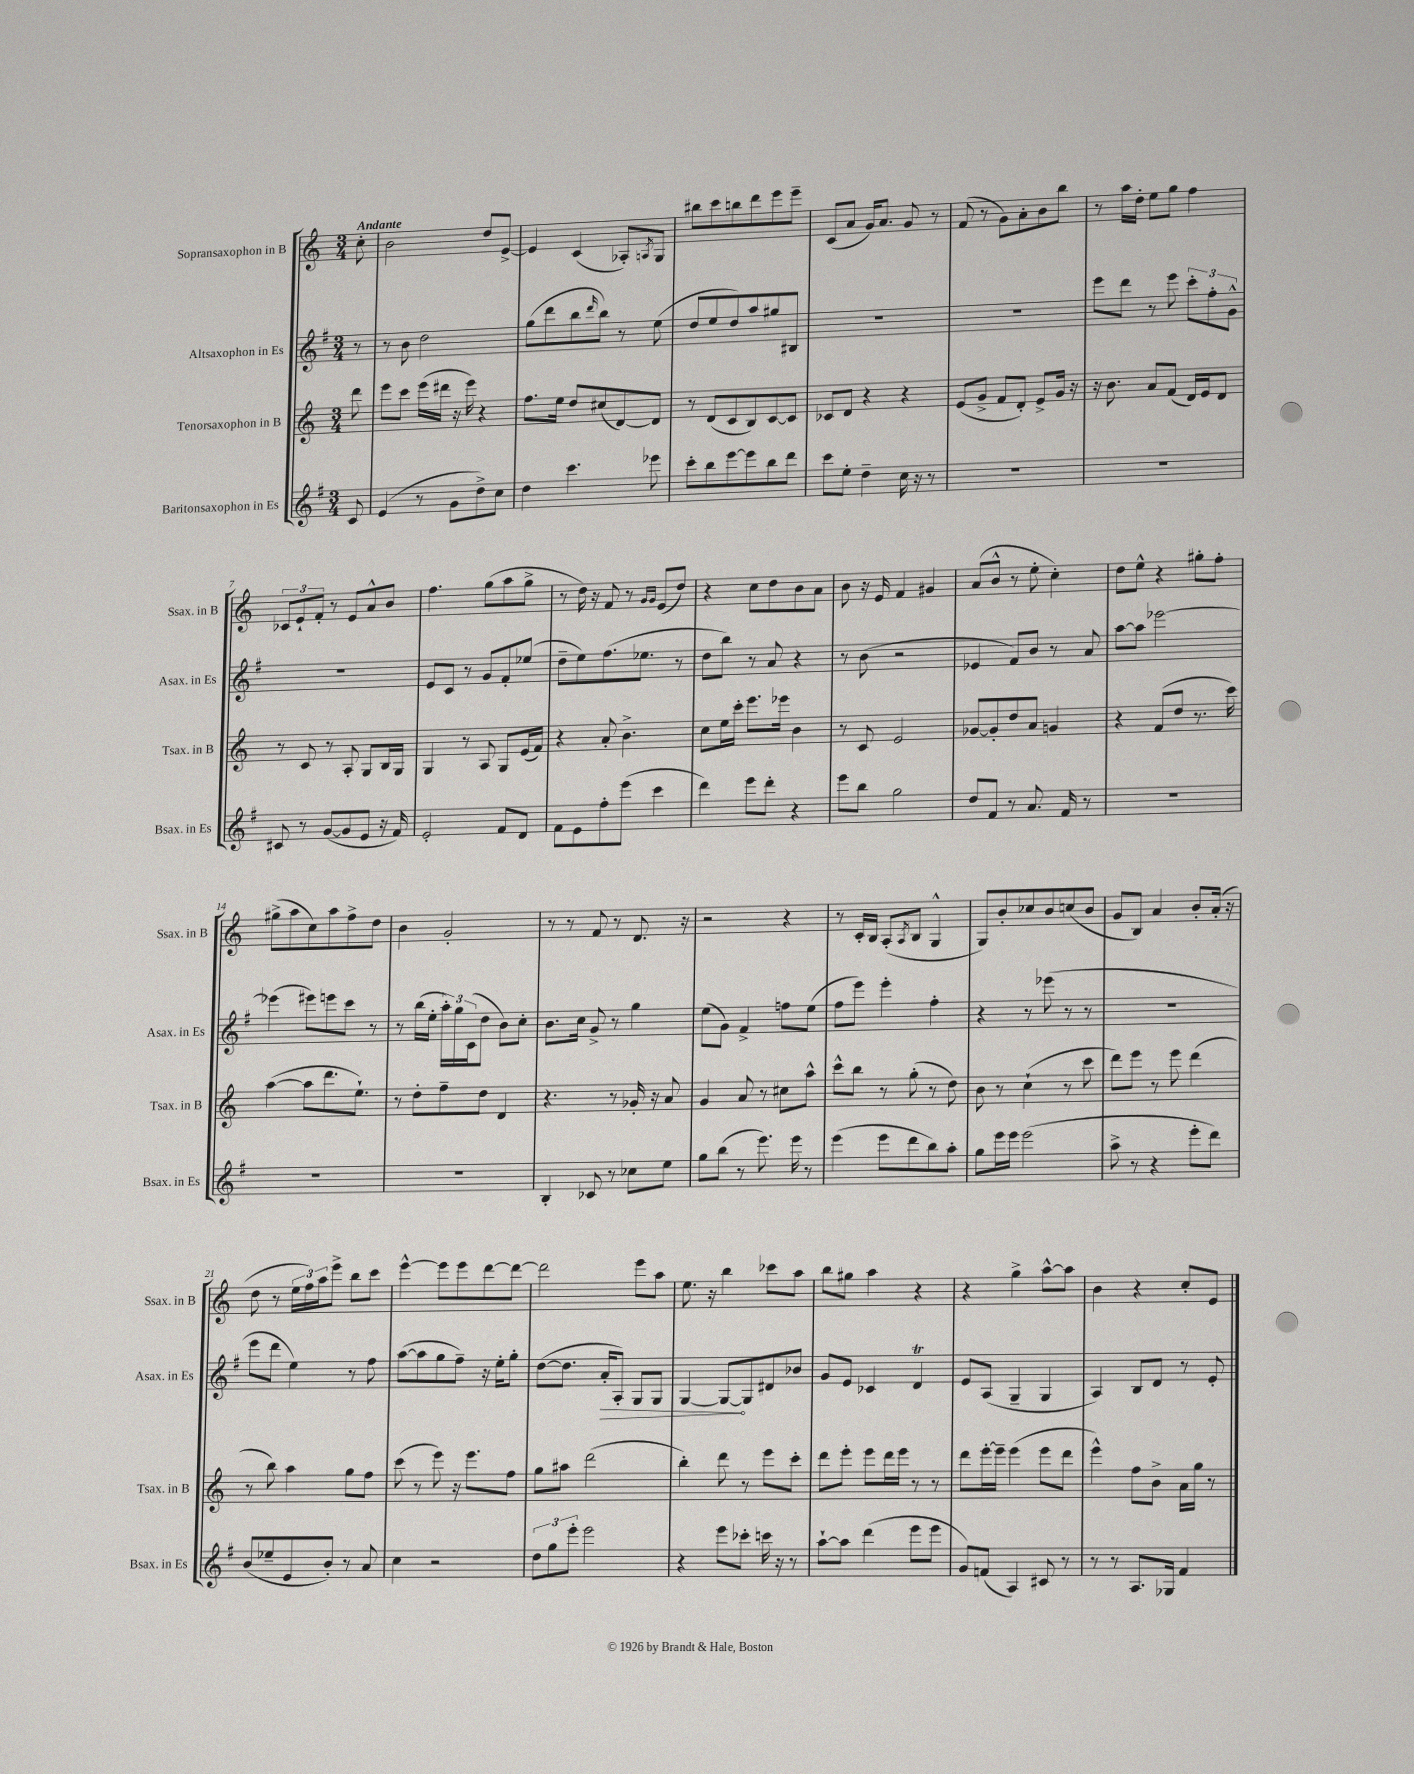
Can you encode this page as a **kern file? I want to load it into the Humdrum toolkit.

**kern	**kern	**kern	**kern
*staff4	*staff3	*staff2	*staff1
*clefG2	*clefG2	*clefG2	*clefG2
*k[f#]	*k[]	*k[f#]	*k[]
*M3/4	*M3/4	*M3/4	*M3/4
8c/	8ddd\	8r	8cc'\
=	=	=	=
(4e/	8eee\L	8r	2b\
.	8ccc\J	8b\	.
8r	(16eee\LL	2dd\	.
.	16ddd#\JJ	.	.
8g\L	16r	.	.
.	16eee\)	.	.
8dd^\)	4r	.	8dd/L
8cc\J	.	.	[8e^/J
=	=	=	=
4dd\	8.ff\L	(8gg\L	4e/]
.	.	8ddd\	.
.	16ee\Jk	.	.
4.ccc\	8dd/L	8bb\	(4c/
.	.	16qqddd/	.
.	(8cc#/	8bb\J)	.
.	[8d/)	8r	8A-'/L)
.	.	.	8qA/
8eee-\	8d/]J	(8ee\	8G/J
=	=	=	=
8ccc'\L	8r	8dd/L	8bb#\L
8bb\	(8d/L	8ee/	8ccc\
[8eee\	8c/	8dd/)	8bb\
8eee\]	8B/)	8aa/	8ddd\
8bb\	[8c/	8gg#/	8eee\
8ddd\J	8c/]J	8B#/J	8eee~\J
=	=	=	=
8ccc\L	8c-/L	2.r	(8c/L
8ee'\J	8d/J	.	8a/J
4dd~\	4r	.	16g/LK)
.	.	.	8.a/J
16cc\	4r	.	8g/
16r	.	.	.
8r	.	.	8r
=	=	=	=
2.r	(8e/L	2.r	(8f/
.	8g^/J	.	8r
.	8f/L	.	8g\L)
.	8d'/J)	.	8a'\
.	8e^/L	.	8b\
.	16g/Jk	.	8bb\J
.	16r	.	.
=	=	=	=
2.r	16r	8eee\L	8r
.	8.b\	.	.
.	.	8ddd\J	16aa\LL
.	.	.	16dd'\JJ
.	8a/L	8r	8ee\L
.	(8f/J	8eee\	8gg\J
.	16d/LL)	12ccc'\L	4ff\
.	16e/J	.	.
.	.	12ff#'\	.
.	8d/J	.	.
.	.	12g^^\J	.
=	=	=	=
8c#/	8r	2.r	12c-/L
.	.	.	12e`/
8r	8c/	.	.
.	.	.	12f'/J
([8g/L	8r	.	8r
8g/]	8A'/	.	8e/L
8e/J	8G/L	.	8a^^/
16r	16B/L	.	8b/J
16f#/)	16G/JJ	.	.
=	=	=	=
2e'/	4G/	8e/L	4.ff\
.	.	8c/J	.
.	8r	8r	.
.	8A/	8g/L	(8gg\L
8f#/L	8G/L	8f#'/	8aa\
8d/J	(16e/L	(8ee-/J	8gg^\J
.	16f/JJ)	.	.
=	=	=	=
8f#\L	4r	8dd~\L	8r
8e\	.	8ee\)	16dd\)
.	.	.	16r
8ff#'\	8a'/	(8.ff#\	8f/
(8eee\J	4.b^\	.	8r
.	.	8.ee-\J	.
.	.	.	16qqg/LL
.	.	.	16qqg/JJ
4ccc\	.	.	(8e/L
.	.	8r	8dd/J)
=	=	=	=
4ddd\)	8cc\L	8dd\L	4r
.	16ee\L	8bb\J)	.
.	16ccc'\JJ	.	.
8eee\L	8.eee\L	8r	8cc\L
8ddd'\J	.	8a/	8dd\
.	16eee-\Jk	.	.
4r	4b\	4r	8b\
.	.	.	8a\J
=	=	=	=
8eee\L	8r	8r	8b\
8bb\J	8c/	(8b\	16r
.	.	.	16e/
2gg\	2e/	2r	4f/
.	.	.	4g#/
=	=	=	=
8dd/L	[8g-/L	4e-/	(8a/L
8f#/J	8g-'/]	.	8b^^/J
8r	8dd/	8f#/L)	8r
8.a/	8a/J	8b/J	8ee'\
.	4g/	8r	4cc'\)
16f#/	.	.	.
8r	.	8a/	.
=	=	=	=
2.r	4r	[8aa\L	8dd\L
.	.	8aa\]J	8ee^^\J
.	(8f/L	[2eee-\	4r
.	8dd/J	.	.
.	8.r	.	8gg#'\L
.	.	.	8ff'\J
.	16ccc\)	.	.
=	=	=	=
2.r	([4aa\	(4eee-\]	(8gg#^\L
.	.	.	8aa\
.	8aa\]L	8eee#\L)	8cc\)
.	8.ddd\	8eee\	8aa\
.	.	8ccc\J	8ff^\
.	8.ee`\J)	.	.
.	.	8r	8dd\J
=	=	=	=
2.r	8r	8r	4b\
.	8dd'\L	(16bb\LL	.
.	.	16ee'\JJ	.
.	8ff~\	24aa'\LL)	2g'/
.	.	24gg\	.
.	.	(24c\J	.
.	8dd\J	8dd\J	.
.	4d/	8b\L)	.
.	.	8cc'\J	.
=	=	=	=
4B'/	4.r	8.b\L	8r
.	.	.	8r
.	.	16cc\Jk	.
8c-/	.	8g^/	8f/
8r	8r	8r	8r
8cc-\L	16g-'/	4gg\	8.d/
.	16r	.	.
8ee\J	8a/	.	.
.	.	.	16r
=	=	=	=
8gg\L	4g/	(8ee\L	2r
(8bb\J	.	8g\J)	.
8r	8a/	4f#^/	.
8.eee\)	8r	.	.
.	8cc#\L	8ff\L	4r
16eee\	.	.	.
8r	8aa^^\J	(8ee\J	.
=	=	=	=
(4eee\	8ccc^^\L	8ff#\L	8r
.	8bb\J	8eee\J)	16c'/LL
.	.	.	16B/JJ
8eee\L	8r	4eee'\	(8A'/L
.	.	.	8qA/
8ddd\	(8gg'\	.	8B/J
8bb\)	8r	4ff#'\	4G^^/
8aa'\J	8dd\)	.	.
=	=	=	=
8gg\L	8b\	4r	8G/L)
16eee\L	8r	.	8b'/
16eee\JJ	.	.	.
(2eee\	(4cc`\	8r	8cc-/
.	.	(8eee-\	8b/
.	8r	8r	(8cc/
.	8ccc\	8r	8b/J
=	=	=	=
8aa^\	8ddd\L)	2.r	8g/L
8r	8eee\J	.	8B/J)
4r	8r	.	4a/
.	8eee\	.	.
8eee'\L	(4ddd\	.	8b'/L
8ddd\J)	.	.	(16a'/Jk
.	.	.	16r
=	=	=	=
(8b/L	8r	8eee\L	8dd\
8ee-~/	8bb\)	8ddd\J	8r
8e/	4aa\	4ee\)	24ee\LL
.	.	.	24ff\)
.	.	.	24aa\J
8b'/J)	.	.	8eee^\J
8r	8gg\L	8r	8bb\L
8a/	8ff\J	8ff#\	8ccc\J
=	=	=	=
4cc\	(8ccc\	([8aa\L	[4eee^^\
.	8r	8aa\]	.
2r	8eee\)	8gg\	8eee\]L
.	16r	8ff#~\J)	8eee\
.	8.eee\L	.	.
.	.	16r	[8ddd\
.	.	16ee'\LK	.
.	8ff\J	8gg'\J	8ddd\_J
=	=	=	=
12dd\L	8gg\L	([8dd\L	2ddd\]
12gg\	.	.	.
.	8aa#\J	8.dd\]J	.
12eee'\J	.	.	.
2eee\	(2ddd\	.	.
.	.	16a'/LK	.
.	.	8A'/J)	.
.	.	8G/L	8eee\L
.	.	8G/J	8aa\J
=	=	=	=
4r	4bb'\)	[4G/	8.ee\
.	.	.	16r
8eee\L	8ddd\	8G/_L	4bb\
8ccc-'\J	8r	8G/]	.
16ccc\	8eee\L	8d#/	8ccc-\L
16r	.	.	.
8r	8ccc'\J	8b-/J	8aa\J
=	=	=	=
[8aa`\L	8ddd\L	8g/L	8bb\L
8aa\]J	8eee'\J	8e/J	8gg#\J
(4ddd\	8eee\L	4c-/	4aa\
.	16ddd\L	.	.
.	16eee\JJ	.	.
8eee\L	8r	4d/	4r
8eee\J	8r	.	.
=	=	=	=
8g/L)	8ddd\L	8e/L	4r
(8f/J	[16eee'\L	(8A/J	.
.	16eee~\]JJ	.	.
4A/)	(4eee\	4G~/	4gg^\
8c#/	8eee\L	4G/	[8aa^^\L
8r	8ddd\J	.	8aa\]J
=	=	=	=
8r	4eee^^\)	4A/)	4b\
8r	.	.	.
8.A/L	8ff\L	8B/L	4r
.	8b^\J	8d/J	.
16G-/Jk	.	.	.
4f#/	16a\LL	8r	8cc'/L
.	16gg\JJ	.	.
.	8r	8e'/	8e/J
==	==	==	==
*-	*-	*-	*-
